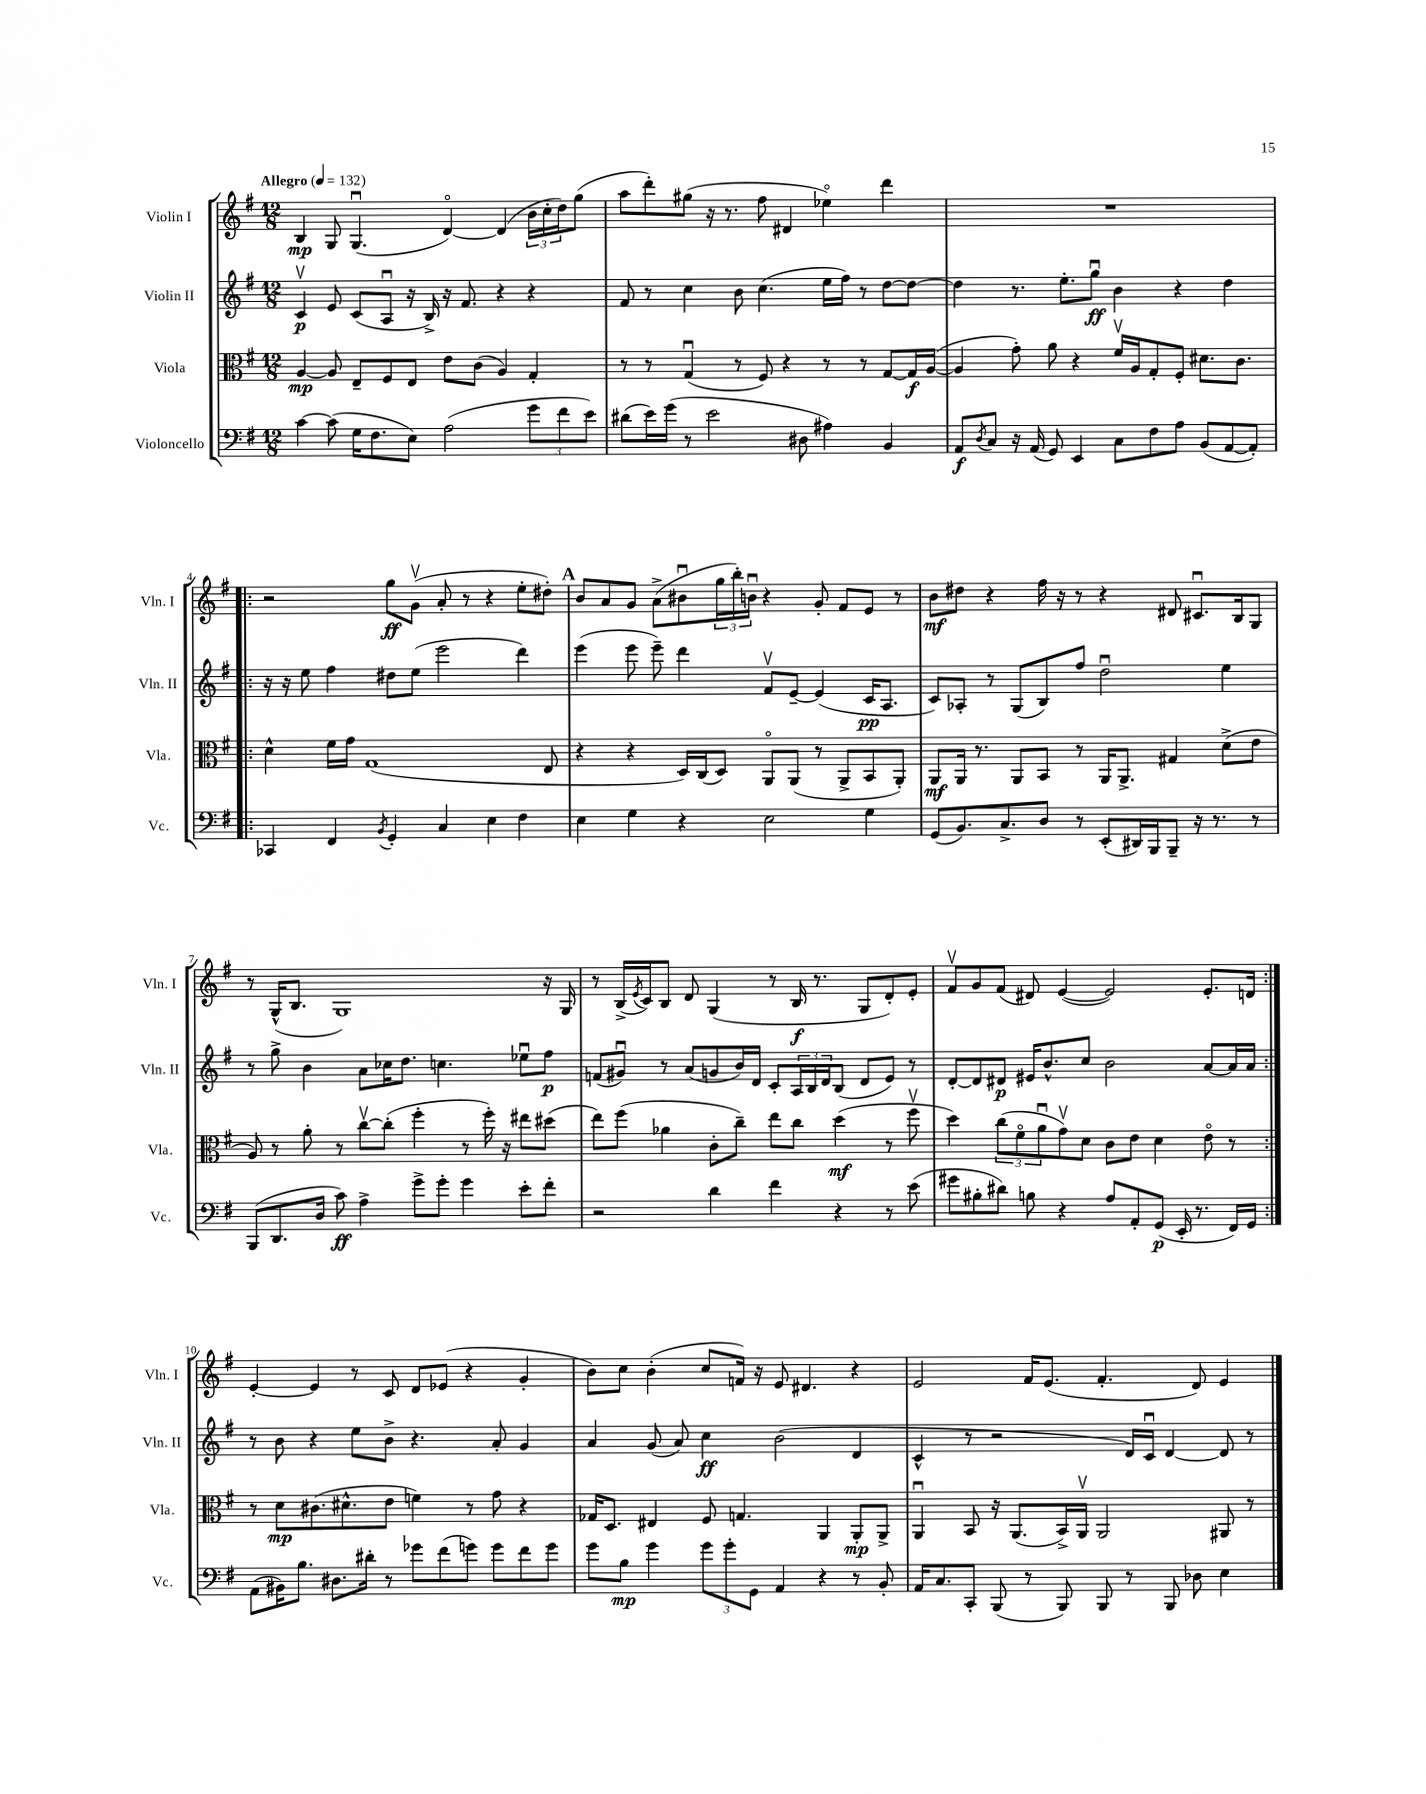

**kern	**kern	**kern	**kern
*staff4	*staff3	*staff2	*staff1
*clefF4	*clefC3	*clefG2	*clefG2
*k[f#]	*k[f#]	*k[f#]	*k[f#]
*M12/8	*M12/8	*M12/8	*M12/8
*MM132	*MM132	*MM132	*MM132
[4c	[4A	4cv	4B
(8c]	8A]	8e	8G
16G	8E~	(8c	(4.Gu
8.F#	.	.	.
.	8F#	8Au	.
8E)	8E	16r	.
.	.	16B^)	.
(2A	8e	16r	[4do)
.	.	8.f#	.
.	(8c	.	.
.	4A)	4r	(4d]
12g	4G'	4r	24b
.	.	.	24cc'
12f#	.	.	24dd)
.	.	.	(8gg
12e)	.	.	.
=	=	=	=
(8d#	8r	8f#	8aa
16e)	8r	8r	8ddd')
(16g	.	.	.
8r	(4Gu	4cc	(8gg#
2e	.	.	16r
.	.	.	8.r
.	8r	8b	.
.	8F#)	(4.cc	8ff#
.	4r	.	4d#
8D#	.	.	.
4A#)	8r	16ee	4ee-o)
.	.	16ff#)	.
.	8r	8r	.
4BB	[8G	[8dd	4ddd
.	16G]	8dd_	.
.	([16A	.	.
=	=	=	=
8AA	4A]	4dd]	1.r
8qD	.	.	.
8C	.	.	.
16r	8g')	8.r	.
(16AA	.	.	.
8GG)	8a	.	.
.	.	8.ee'	.
4EE	4r	.	.
.	.	8ggu	.
8C	16f#v	4b	.
.	16A	.	.
8F#	8G'	.	.
8A	8F#'	4r	.
(8BB	8.d#	.	.
[8AA	.	4dd	.
.	8.c	.	.
8AA'])	.	.	.
=!|:	=!|:	=!|:	=!|:
4CC-	4d^^	16r	2r
.	.	16r	.
.	.	8ee	.
4FF#	16f#	4ff#	.
.	16g	.	.
.	(1G	.	.
8qBB	.	.	.
4GG'	.	8dd#	8gg
.	.	(8ee	(8gv
4C	.	2eee	8a'
.	.	.	8r
4E	.	.	4r
4F#	.	4ddd)	8ee'
.	8E	.	8dd#')
=	=	=	=
4E	4r	(4eee	8b
.	.	.	8a
4G	4r	8eee	8g
.	.	8eee~)	(8a^
4r	16D)	4ddd	8b#u
.	(16C	.	.
.	8D)	.	24gg
.	.	.	24bb')
.	.	.	24bu
2E	8AAo	8f#v	4r
.	(8AA	[8e~	.
.	8r	(4e]	8g'
.	8AA^	.	8f#
4G	8BB	16c	8e
.	.	8.A	.
.	8AA')	.	8r
=	=	=	=
(8GG	8AA	8c)	8b
8.BB)	16AA	8A-'	8dd#
.	8.r	.	.
.	.	8r	4r
8.C^	.	.	.
.	8AA	(8G	.
8D	8BB	8B)	16ff#
.	.	.	16r
8r	8r	8ff#	8r
(8EE'	16AA	2ddu	4r
.	8.AA^	.	.
16DD#)	.	.	.
16BBB	.	.	.
8BBB~	4G#	.	8d#
16r	.	.	8.c#u
8.r	.	.	.
.	(8d^	4ee	.
.	.	.	16B
8r	8e	.	8G
=	=	=	=
(8BBB	8A)	8r	8r
8.DD	8r	8gg^	(16G^^
.	.	.	8.B
.	8a'	4b	.
16D	.	.	.
8c)	8r	.	1G)
4A^	[8ccv	8a	.
.	(8cc']	16cc-	.
.	.	8.dd	.
8g^	4ff#'	.	.
8g'	.	4.cc	.
4g	8r	.	.
.	16ff#')	.	.
.	16r	.	.
8e'	8ee#	8ee-u	.
8f#'	(8dd#	8ff#	16r
.	.	.	16G
=	=	=	=
2r	8ee)	(8f	8r
.	(8ff#	8g#u)	(16B^
.	.	.	8qe
.	.	.	16c)
.	4a-	8r	8B
.	.	(8a	8d
4d	8c'	8g	(4G
.	8cc~)	16b)	.
.	.	16d	.
4f#	8ee	8c'	8r
.	8cc	24A	16B
.	.	24B	.
.	.	.	8.r
.	.	24d	.
4r	(4dd	(8B	.
.	.	8d	8G
8r	8r	8e)	8d')
(8e	8ff#v	8r	8e'
=	=	=	=
8g#	4dd)	[8d'	8f#v
8B#'	.	8d]	8g
8d#)	(12cc	8d#	(8f#
.	12f#o	.	.
8B	.	16e#	8d#)
.	12au	.	.
.	.	8.b^^	.
4r	8gv)	.	([4e
.	8d	8cc	.
8A	8c	2b	2e])
8AA'	8e	.	.
(8GG	4d	.	.
16EE'	.	.	.
8.r	.	.	.
.	8eo	[8a	8.e'
16FF#)	8r	16a]	.
16GG	.	16a	16d
=:|!	=:|!	=:|!	=:|!
(8AA	8r	8r	[4e'
16BB#)	8d	8b	.
8.B	.	.	.
.	(8.c#	4r	4e]
8.D#	.	.	.
.	8.d#^^	.	.
.	.	8ee	8r
16d#'	.	.	.
8r	8e	8b^	8c
8g-	4f)	4.r	8d
(8f#	.	.	(8e-
8g)	8r	.	4r
8g	8g	8a'	.
8f#	4r	4g	4g'
8g	.	.	.
=	=	=	=
8g	16G-	4a	8b)
.	8.D	.	.
8B	.	.	8cc
4g	4E#	(8g	(4b'
.	.	8a)	.
12g	8F#	4cc	8cc
12g'	.	.	.
.	4.G	.	16f)
12GG	.	.	.
.	.	.	16r
4AA	.	(2b	8e
.	.	.	4.d#
4r	4AA	.	.
8r	8AA'	4d	4r
8BB'	8AA^	.	.
=	=	=	=
16AA	4AAu	4c^^	2e
8.C	.	.	.
8CC'	8BB	8r	.
(8BBB	16r	2r	.
.	(8.AA	.	.
8r	.	.	16f#
.	.	.	(8.e
8BBB)	16BB^)	.	.
.	16AAv	.	.
8BBB	2AA	.	4.f#'
8r	.	16d)	.
.	.	16cu	.
8BBB	.	[4d	.
8D-	.	.	8d)
4E	8AA#	8d]	4e
.	8r	8r	.
==	==	==	==
*-	*-	*-	*-
